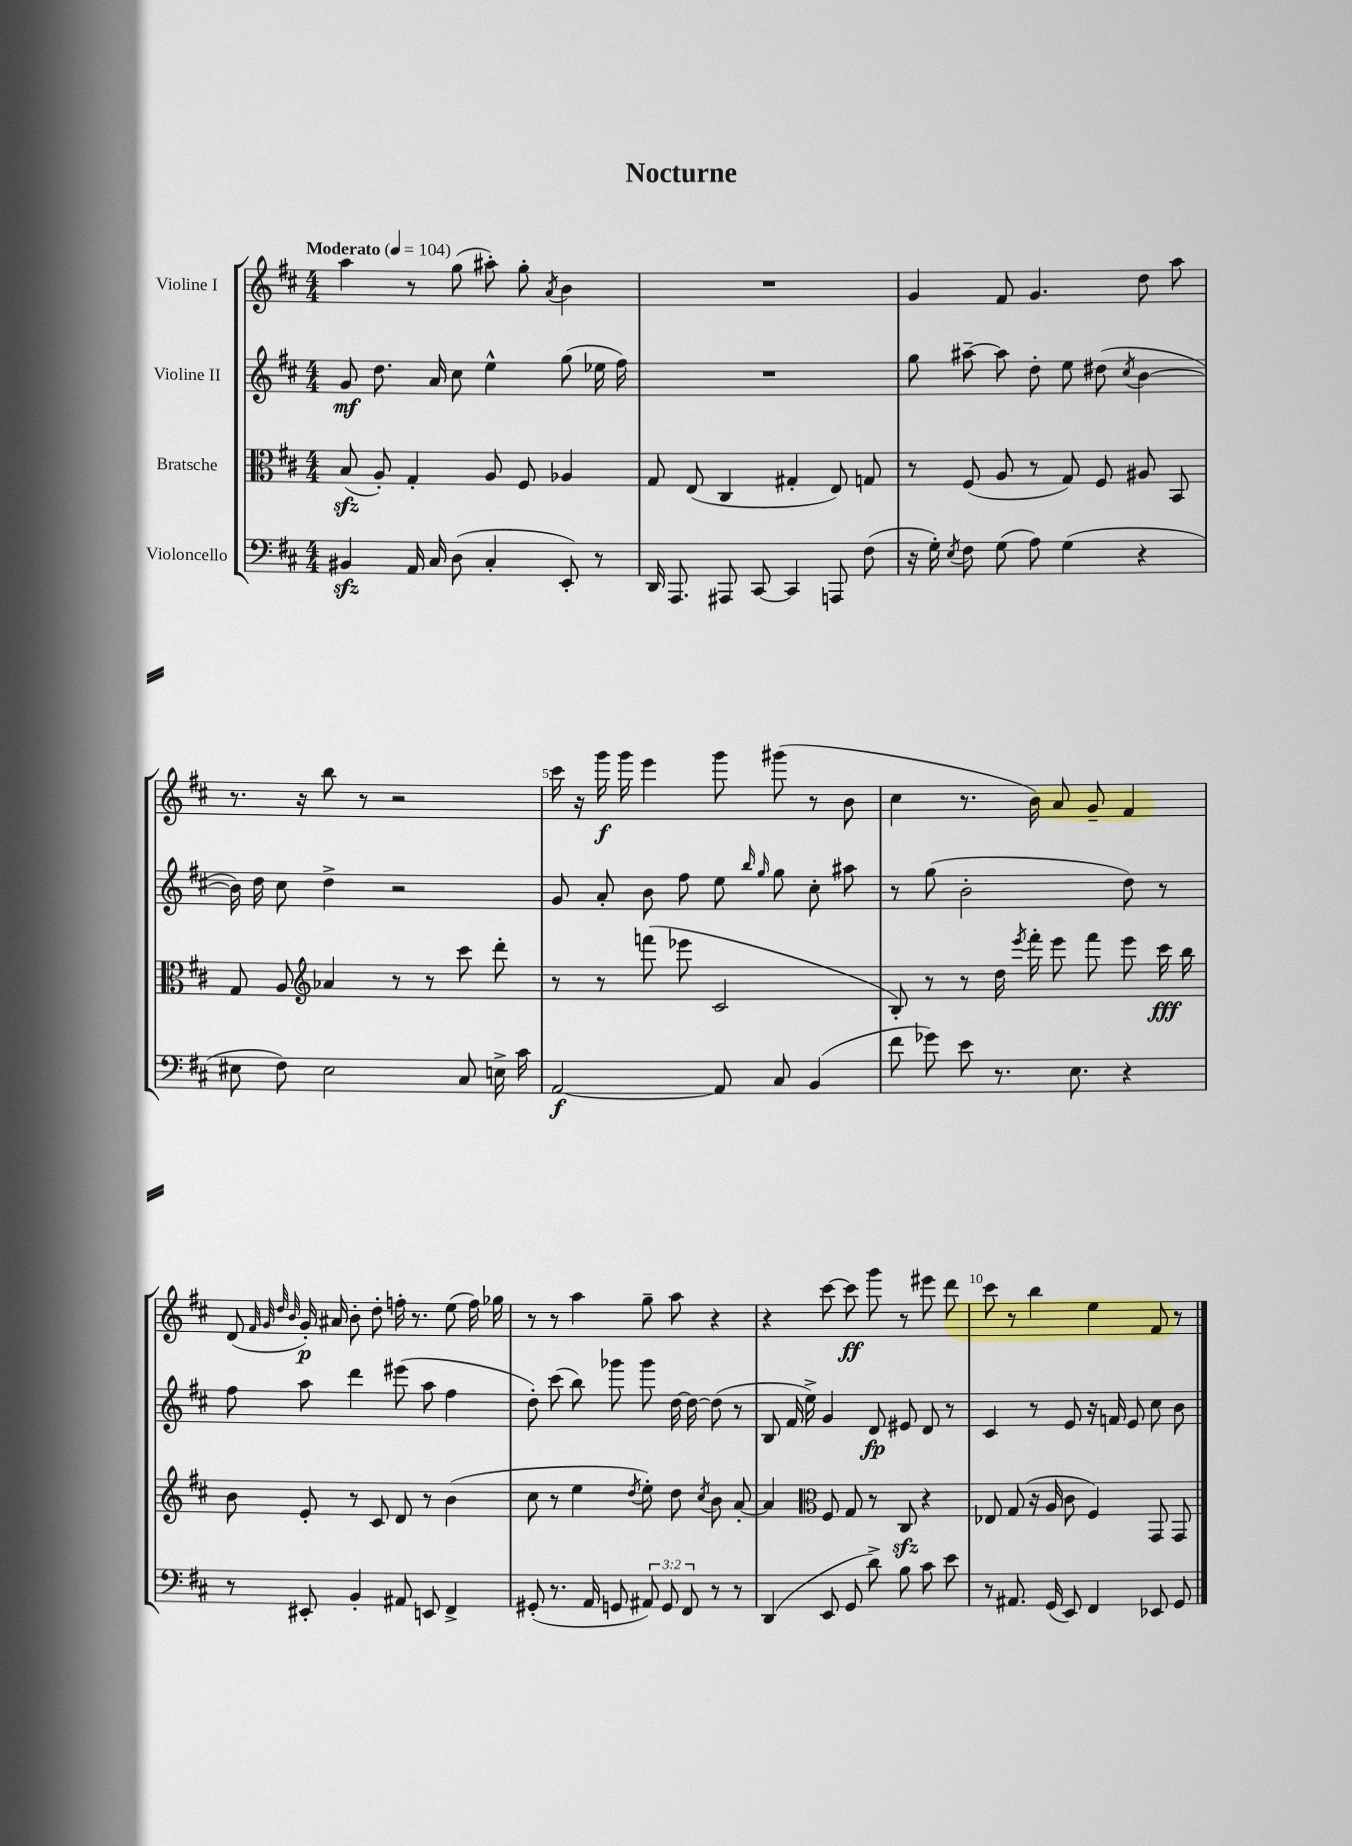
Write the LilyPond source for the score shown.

\header { title = "Nocturne" }
<<
\new StaffGroup <<
\new Staff = "s0" \with { instrumentName = "Violine I" } {
    \clef treble \key d \major \numericTimeSignature \time 4/4 \tempo "Moderato" 4 = 104
    \autoBeamOff a''4 r8 g''8( ais''8-.) g''8-. \acciaccatura { a'8 } b'4 |
    R1 |
    g'4 fis'8 g'4. d''8 a''8 |
    r8. r16 b''8 r8 r2 |
    cis'''16 r16 g'''16\f g'''16 e'''4 g'''8 gis'''8( r8 b'8 |
    cis''4 r8. b'16) a'8 g'8-- fis'4 |
    d'8( \grace { fis'32 g'32 d''32 b'32 } g'16-.\p) ais'16 b'8-. d''8-. f''16-. r8. e''8( f''16) ges''16 |
    r8 r8 a''4 g''8-- a''8 r4 |
    r4 cis'''8~ cis'''8\ff g'''8 r8 eis'''8 d'''8 |
    cis'''8 r8 b''4 e''4 fis'8 r8 \bar "|." |
}
\new Staff = "s1" \with { instrumentName = "Violine II" } {
    \clef treble \key d \major \numericTimeSignature \time 4/4
    \autoBeamOff g'8\mf d''8. a'16 cis''8 e''4-^ g''8( ees''16 fis''16) |
    R1 |
    g''8 ais''8~-- ais''8 d''8-. e''8 dis''8( \acciaccatura { cis''8 } b'4~ |
    b'16) d''16 cis''8 d''4-> r2 |
    g'8 a'8-. b'8 fis''8 e''8 \grace { b''16 g''16 } g''8 cis''8-. ais''8 |
    r8 g''8( b'2-. d''8) r8 |
    fis''8 a''8 d'''4 eis'''8( a''8 fis''4 |
    d''8-.) cis'''8( b''8) ges'''8 ges'''8 d''16~ d''16~ d''8( r8 |
    b8 fis'16 e''16->) g'4 d'8\fp eis'8 d'8 r8 |
    cis'4 r8 e'8 r16 f'16 e'8 cis''8 b'8 \bar "|." |
}
\new Staff = "s2" \with { instrumentName = "Bratsche" } {
    \clef alto \key d \major \numericTimeSignature \time 4/4
    \autoBeamOff b8\sfz( a8-.) g4-. a8 fis8 aes4 |
    g8 e8( cis4 gis4-. e8) g8 |
    r8 fis8( a8 r8 g8) fis8 ais8 b,8 |
    g8 a8 \clef treble aes'4 r8 r8 cis'''8 d'''8-. |
    r8 r8 f'''8( ees'''8 cis'2 |
    b8-.) r8 r8 d''16 \acciaccatura { e'''8 } fis'''16-. e'''8 fis'''8 e'''8 cis'''16\fff b''16 |
    b'8 e'8-. r8 cis'8 d'8 r8 b'4( |
    cis''8 r8 e''4 \acciaccatura { d''8 } e''8-.) d''8 \acciaccatura { cis''8 } b'8 a'8~-. |
    a'4 \clef alto fis8 g8 r8 cis8\sfz r4 |
    ees8 g8( r16 a16 cis'8 fis4) g,8 g,8 \bar "|." |
}
\new Staff = "s3" \with { instrumentName = "Violoncello" } {
    \clef bass \key d \major \numericTimeSignature \time 4/4 \override Staff.TupletNumber.text = #tuplet-number::calc-fraction-text
    \autoBeamOff bis,4\sfz a,16 cis16 d8( cis4-. e,8-.) r8 |
    d,16 a,,8. ais,,8 cis,8~ cis,4 a,,8 fis8( |
    r16 g16-.) \acciaccatura { e8 } fis8 g8( a8) g4( r4 |
    eis8 fis8) eis2 cis8 e16-> cis'16 |
    a,2~\f a,8 cis8 b,4( |
    fis'8 ges'8) e'8 r8. e8. r4 |
    r8 eis,8-. b,4-. ais,8 e,8 fis,4-> |
    gis,8-.( r8. a,16 g,8 \tuplet 3/2 { ais,8) g,8 fis,8 } r8 r8 |
    d,4( e,8 g,8 d'8->) b8 cis'8 e'8 |
    r8 ais,8. g,16( e,8) fis,4 ees,8 g,8 \bar "|." |
}
>>
>>
\layout { \context { \Score \override BarNumber.break-visibility = ##(#f #t #t) barNumberVisibility = #(every-nth-bar-number-visible 5) } }
